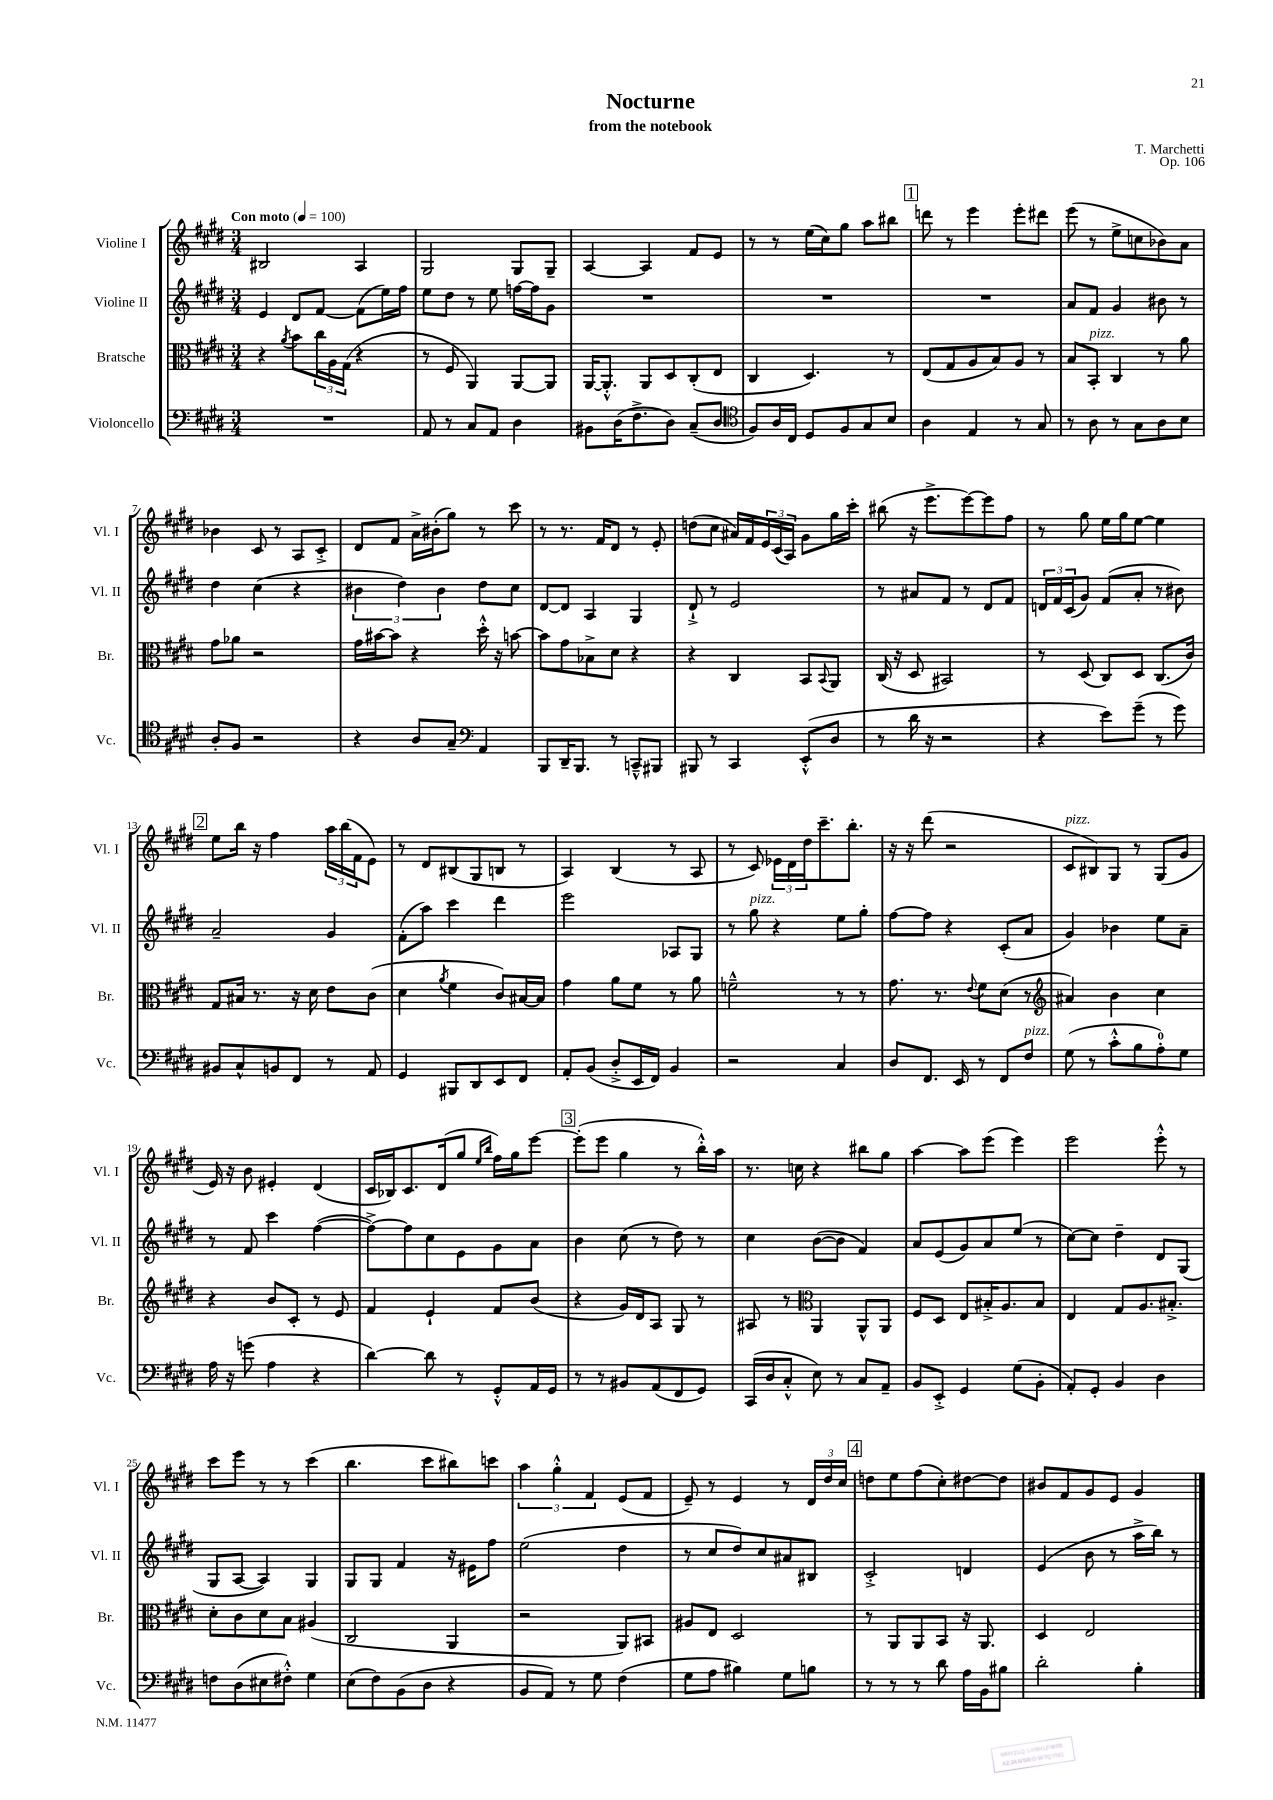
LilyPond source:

\header { title = "Nocturne" composer = "T. Marchetti" subtitle = "from the notebook" opus = "Op. 106" }
<<
\new StaffGroup <<
\new Staff = "s0" \with { instrumentName = "Violine I" shortInstrumentName = "Vl. I" } {
    \clef treble \key e \major \numericTimeSignature \time 3/4 \tempo "Con moto" 4 = 100
    bis2 a4 |
    gis2 gis8 gis8-- |
    a4~ a4 fis'8 e'8 |
    r8 r8 e''16( cis''16) gis''8 a''8 bis''8 |
    \mark \markup { \box "1" } d'''8 r8 e'''4 e'''8-. dis'''8 |
    e'''8( r8 e''8-> c''8 bes'8) a'8 |
    bes'4 cis'8 r8 a8 cis'8-.-> |
    dis'8 fis'8 a'16-> bis'16-.( gis''8) r8 cis'''8 |
    r8 r8. fis'16 dis'8 r8 e'8-. |
    d''8( cis''8 ais'16) fis'16 \tuplet 3/2 { e'16 cis'16( a16) } gis'8 gis''16 cis'''16-. |
    bis''8( r16 e'''8.-> e'''8~) e'''8 fis''8 |
    r8 gis''8 e''16 gis''16 e''8~ e''4 |
    \mark \markup { \box "2" } e''8 b''16 r16 fis''4 \tuplet 3/2 { a''16 b''16( fis'16 } e'8) |
    r8 dis'8 bis8( gis8 b8 r8 |
    a4) b4( r8 a8 |
    r8 cis'8) \tuplet 3/2 { ees'16 dis'16 dis''16 } cis'''8.-- b''8.-. |
    r16 r16 dis'''8( r2 |
    cis'8^\markup { \italic "pizz." } bis8) gis8 r8 gis8( gis'8 |
    e'16) r16 b'8 eis'4-. dis'4( |
    cis'16 bes16) cis'8. dis'16( gis''8 \grace { e''16 b''16 } fis''16) gis''16 e'''8~ |
    \mark \markup { \box "3" } e'''8-.( e'''8 gis''4 r8 b''16-.-^) a''16 |
    r8. c''16 r4 bis''8 gis''8 |
    a''4~ a''8 e'''8( e'''4) |
    e'''2 e'''8-.-^ r8 |
    cis'''8 e'''8 r8 r8 cis'''4( |
    b''4. cis'''8 bis''8) c'''8 |
    \tuplet 3/2 { a''4 gis''4-.-^ fis'4 } e'8( fis'8 |
    e'8--) r8 e'4 r8 \tuplet 3/2 { dis'16 dis''16 cis''16 } |
    \mark \markup { \box "4" } d''8 e''8 fis''8( cis''8-.) dis''8~ dis''8 |
    bis'8 fis'8 gis'8 e'8 gis'4 \bar "|." |
}
\new Staff = "s1" \with { instrumentName = "Violine II" shortInstrumentName = "Vl. II" } {
    \clef treble \key e \major \numericTimeSignature \time 3/4
    e'4 dis'8 fis'8~ fis'8( e''16) fis''16 |
    e''8 dis''8 r8 e''8 f''16~ f''16 gis'8 |
    R2. |
    R2. |
    \mark \markup { \box "1" } R2. |
    a'8 fis'8 gis'4 bis'8 r8 |
    dis''4 cis''4( r4 |
    \tuplet 3/2 { bis'4 dis''4) bis'4 } dis''8 cis''8 |
    dis'8~ dis'8 a4 gis4 |
    dis'8-!-> r8 e'2 |
    r8 ais'8 fis'8 r8 dis'8 fis'8 |
    \tuplet 3/2 { d'16 fis'16 cis'16( } gis'8) fis'8( a'8-. r8 bis'8) |
    \mark \markup { \box "2" } a'2-- gis'4 |
    fis'8-.( a''8) cis'''4 dis'''4 |
    e'''2 aes8 gis8 |
    r8 gis''8^\markup { \italic "pizz." } r4 e''8 gis''8-. |
    fis''8~ fis''8 r4 cis'8-.( a'8 |
    gis'4) bes'4 e''8 a'8-- |
    r8 fis'8 cis'''4 fis''4~( |
    fis''8~->) fis''8 cis''8 e'8 gis'8 a'8 |
    \mark \markup { \box "3" } b'4 cis''8( r8 dis''8) r8 |
    cis''4 b'8~( b'8 fis'4) |
    a'8 e'8( gis'8) a'8 e''8( r8 |
    cis''8~) cis''8 dis''4-- dis'8 gis8( |
    gis8 a8~ a4) gis4 |
    gis8 gis8 fis'4 r16 eis'16 fis''8 |
    e''2( dis''4 |
    r8 cis''8 dis''8) cis''8 ais'8 bis8 |
    \mark \markup { \box "4" } cis'2-.-> d'4 |
    e'4( b'8 r8 a''16-> b''16) r8 \bar "|." |
}
\new Staff = "s2" \with { instrumentName = "Bratsche" shortInstrumentName = "Br." } {
    \clef alto \key e \major \numericTimeSignature \time 3/4
    r4 \acciaccatura { a'8 } b'8 \tuplet 3/2 { cis''16 a16 gis16( } r4 |
    r8 fis8 a,4) a,8~ a,8 |
    a,16~ a,8.-.-^ a,8 dis8 cis8-.( e8 |
    cis4 dis4.) r8 |
    \mark \markup { \box "1" } e8( gis8 a8 b8) a8 r8 |
    b8 b,8-.^\markup { \italic "pizz." } cis4 r8 a'8 |
    gis'8 aes'8 r2 |
    gis'16 bis'16~ bis'8 r4 dis''16-.-^ r16 b'8~ |
    b'8 gis'8 bes8-> dis'8 r4 |
    r4 cis4 b,8 \appoggiatura { b,8 } a,8 |
    cis16( r16 dis8 bis,2) |
    r8 dis8( cis8) dis8 cis8.( cis'16) |
    \mark \markup { \box "2" } gis8 bis16 r8. r16 dis'16 e'8 cis'8( |
    dis'4 \acciaccatura { a'8 } fis'4 cis'8) bis16~ bis16 |
    gis'4 a'8 fis'8 r8 a'8 |
    f'2---^ r8 r8 |
    gis'8. r8. \appoggiatura { e'8 } fis'8 dis'8( r8 |
    \clef treble ais'4) b'4 cis''4 |
    r4 b'8 cis'8-. r8 e'8 |
    fis'4 e'4-! fis'8 b'8( |
    \mark \markup { \box "3" } r4 gis'16) dis'16 a8 gis8 r8 |
    ais8 r8 \clef alto a,4 a,8-^ a,8 |
    fis8 dis8 e8 bis16-.-> a8. bis8 |
    e4 gis8 a8. bis8.-.-> |
    dis'8-. cis'8 dis'8 b8 ais4( |
    cis2 a,4 |
    r2 a,8) bis,8 |
    ais8 e8 dis2 |
    \mark \markup { \box "4" } r8 a,8 a,8 b,8 r16 a,8. |
    dis4 e2 \bar "|." |
}
\new Staff = "s3" \with { instrumentName = "Violoncello" shortInstrumentName = "Vc." } {
    \clef bass \key e \major \numericTimeSignature \time 3/4
    R2. |
    a,8 r8 cis8 a,8 dis4 |
    bis,8 dis16( fis8.-> dis8) cis8--( dis8 |
    \clef tenor fis8) a16 cis16 dis8 fis8 gis8 b8 |
    \mark \markup { \box "1" } a4 e4 r8 gis8 |
    r8 a8 r8 gis8 a8 b8 |
    a8-. fis8 r2 |
    r4 a8 gis8-- \clef bass a,4 |
    b,,8 dis,16-- b,,8. r8 c,8---^ bis,,8 |
    bis,,8 r8 cis,4 e,8-.-^( dis8 |
    r8 dis'16 r16 r2 |
    r4 e'8) gis'8--( r8 gis'8) |
    \mark \markup { \box "2" } bis,8 cis8-^ b,8 fis,8 r8 a,8 |
    gis,4 bis,,8 dis,8 e,8 fis,8 |
    a,8-. b,8( dis8-.-> e,16 fis,16) b,4 |
    r2 cis4 |
    dis8 fis,8. e,16 r8 fis,8 fis8^\markup { \italic "pizz." } |
    gis8( r8 cis'8-.-^ b8 a8-0-.) gis8 |
    a16 r16 g'8( a4 r4 |
    dis'4~) dis'8 r8 gis,8-.-^ a,16 gis,16 |
    \mark \markup { \box "3" } r8 r8 bis,8 a,8( fis,8 gis,8) |
    cis,16( dis16 cis8-.-^ e8) r8 cis8 a,8-- |
    b,8 e,8-.-> gis,4 gis8( b,8-. |
    a,8-.) gis,8-. b,4 dis4 |
    f8 dis8( eis8 fis8-.-^) gis4 |
    e8( fis8) b,8( dis8 r4 |
    b,8 a,8) r8 gis8 fis4( |
    gis8 a8 bis4) gis8 b8 |
    \mark \markup { \box "4" } r8 r8 r8 dis'8 a16 b,16 bis8 |
    dis'2-. b4-. \bar "|." |
}
>>
>>
